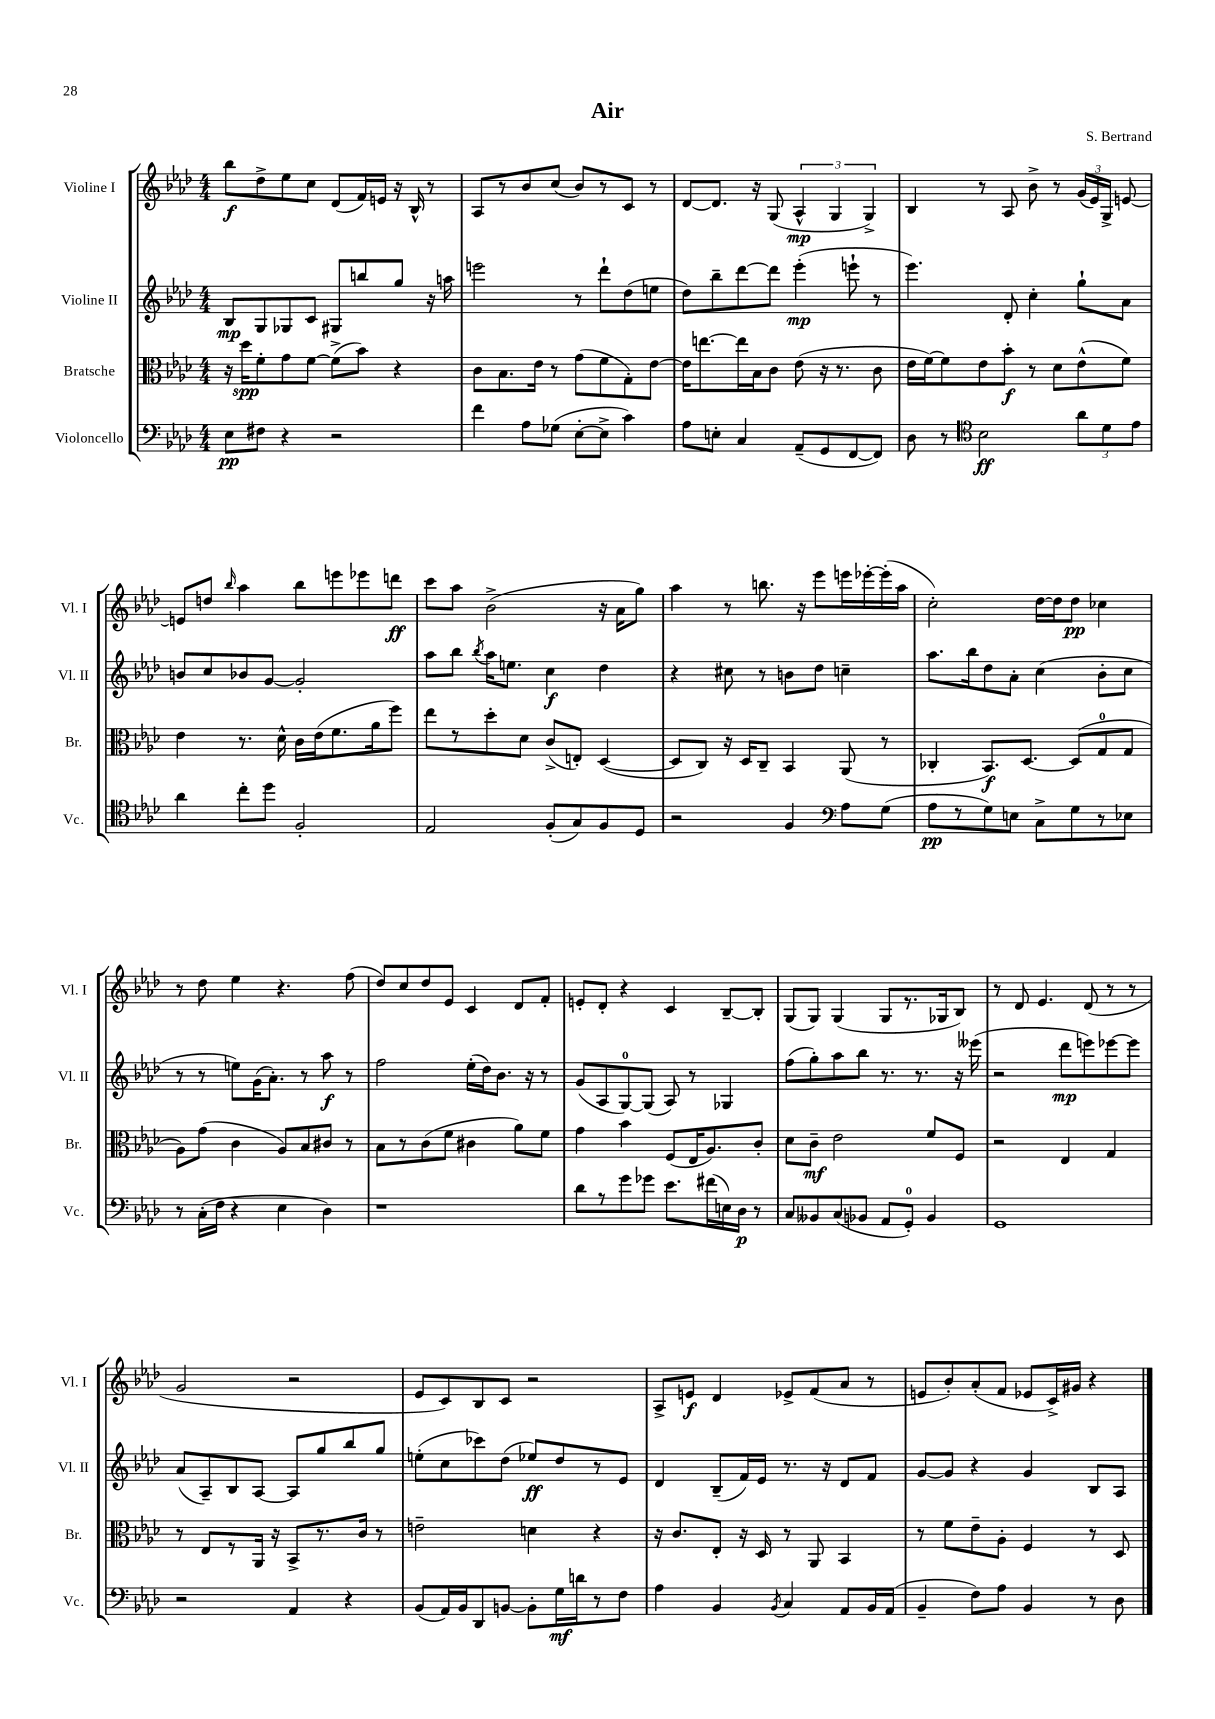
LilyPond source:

\header { title = "Air" composer = "S. Bertrand" }
<<
\new StaffGroup <<
\new Staff = "s0" \with { instrumentName = "Violine I" shortInstrumentName = "Vl. I" } {
    \clef treble \key aes \major \numericTimeSignature \time 4/4
    \autoBeamOff bes''8[\f des''8-> ees''8 c''8] des'8[( f'16) e'16] r16 bes16-^ r8 |
    aes8[ r8 bes'8 c''8]( bes'8[) r8 c'8] r8 |
    des'8[~ des'8.] r16 g8( \tuplet 3/2 { aes4-^\mp g4 g4->) } |
    bes4 r8 aes8 bes'8-> r8 \tuplet 3/2 { g'16[( ees'16) g16]-> } e'8~ |
    e'8[ d''8] \grace { bes''16 } aes''4 bes''8[ e'''8 ees'''8 d'''8]\ff |
    c'''8[ aes''8] bes'2->( r16 aes'16[ g''8]) |
    aes''4 r8 b''8. r16 ees'''8[ e'''16 ees'''16~-. ees'''16-.( aes''16] |
    c''2-.) des''16[~ des''16 des''8]\pp ces''4 |
    r8 des''8 ees''4 r4. f''8( |
    des''8[) c''8 des''8 ees'8] c'4 des'8[ f'8]-. |
    e'8[-. des'8]-. r4 c'4 bes8[~-- bes8]-. |
    g8[( g8]) g4( g8[ r8. ges16 bes8]) |
    r8 des'8 ees'4. des'8( r8 r8 |
    g'2 r2 |
    ees'8[ c'8) bes8 c'8] r2 |
    aes8[-> e'8]\f des'4 ees'8[-> f'8( aes'8] r8 |
    e'8[ bes'8-.) aes'8-.( f'8] ees'8[ c'16->) gis'16] r4 \bar "|." |
}
\new Staff = "s1" \with { instrumentName = "Violine II" shortInstrumentName = "Vl. II" } {
    \clef treble \key aes \major \numericTimeSignature \time 4/4
    \autoBeamOff bes8[\mp g8 ges8 c'8] gis8[ b''8 g''8] r16 a''16 |
    e'''2 r8 des'''8[-! des''8( e''8] |
    des''8[) bes''8-- des'''8~ des'''8] ees'''4-.\mp( e'''8-! r8 |
    ees'''4.) des'8-. c''4-. g''8[-! aes'8] |
    b'8[ c''8 bes'8 g'8]~ g'2-. |
    aes''8[ bes''8] \acciaccatura { bes''8 } aes''16[ e''8.] c''4\f des''4 |
    r4 cis''8 r8 b'8[ des''8] c''4-- |
    aes''8.[ bes''16 des''8 aes'8]-. c''4( bes'8[-. c''8] |
    r8 r8 e''8[) g'16( aes'8.]-.) r8 aes''8\f r8 |
    f''2 ees''16[-.( des''16) bes'8.] r16 r8 |
    g'8[( aes8 g8-0~) g8]( aes8) r8 ges4 |
    f''8[( g''8-.) aes''8 bes''8] r8. r8. r16 eeses'''16( |
    r2 des'''8[\mp e'''8) ees'''8~ ees'''8] |
    aes'8[( aes8--) bes8 aes8]~ aes8[ g''8 bes''8 g''8] |
    e''8[-.( c''8 ces'''8) des''8]( ees''8[\ff) des''8 r8 ees'8] |
    des'4 bes8[--( f'16) ees'16] r8. r16 des'8[ f'8] |
    g'8[~ g'8] r4 g'4 bes8[ aes8] \bar "|." |
}
\new Staff = "s2" \with { instrumentName = "Bratsche" shortInstrumentName = "Br." } {
    \clef alto \key aes \major \numericTimeSignature \time 4/4
    \autoBeamOff r16 des''16[\spp f'8-. g'8 f'8]~ f'8[->( bes'8]) r4 |
    c'8[ bes8. ees'16] r8 g'8[( f'8 g8-.) ees'8]~ |
    ees'16[ e''8.~ e''16 bes16 c'8] ees'8( r16 r8. c'8 |
    ees'16[ f'16~) f'8 ees'8 bes'8]-.\f r8 des'8[ ees'8-^( f'8]) |
    ees'4 r8. des'16-^ c'16[ ees'16( f'8. aes'16 f''8]) |
    ees''8[ r8 des''8-. des'8] c'8[->( e8]-.) des4~( |
    des8[ c8]) r16 des16[ c8]-- bes,4 aes,8( r8 |
    ces4-. bes,8.[\f) des8.]~ des8[( g8-0 g8] |
    aes8[) g'8]( c'4 aes8[) bes8 cis'8] r8 |
    bes8[ r8 c'8( f'8] cis'4 aes'8[) f'8] |
    g'4 bes'4 f8[( ees16 aes8.) c'8]-. |
    des'8[ c'8]--\mf ees'2 f'8[ f8] |
    r2 ees4 g4 |
    r8 ees8[ r8 aes,16] r16 bes,8[-> r8. c'16] r8 |
    e'2-- d'4 r4 |
    r16 c'8.[ ees8]-. r16 des16 r8 aes,8 bes,4 |
    r8 f'8[ ees'8-- aes8]-. f4 r8 des8 \bar "|." |
}
\new Staff = "s3" \with { instrumentName = "Violoncello" shortInstrumentName = "Vc." } {
    \clef bass \key aes \major \numericTimeSignature \time 4/4
    \autoBeamOff ees8[\pp fis8] r4 r2 |
    f'4 aes8[ ges8]( ees8[~-. ees8]-> c'4) |
    aes8[ e8]-. c4 aes,8[--( g,8 f,8~ f,8]) |
    des8 r8 \clef tenor bes2\ff \tuplet 3/2 { aes'8[ des'8 ees'8] } |
    aes'4 c''8[-. des''8] f2-. |
    ees2 f8[-.( g8) f8 des8] |
    r2 f4 \clef bass aes8[ g8]( |
    aes8[\pp r8 g8) e8] c8[-> g8 r8 ees8] |
    r8 c16[-.( f16] r4 ees4 des4) |
    r1 |
    des'8[ r8 g'8 ges'8] ees'8.[ fis'16( e16) des16]\p r8 |
    c8[ beses,8 c8( bes,8] aes,8[ g,8]-0-.) bes,4 |
    g,1 |
    r2 aes,4 r4 |
    bes,8[( aes,16) bes,16 des,8 b,8]~ b,8[-. g16\mf d'16 r8 f8] |
    aes4 bes,4 \acciaccatura { bes,8 } c4 aes,8[ bes,16 aes,16]( |
    bes,4-- f8[) aes8] bes,4 r8 des8 \bar "|." |
}
>>
>>
\layout { \context { \Score \remove "Bar_number_engraver" } }
